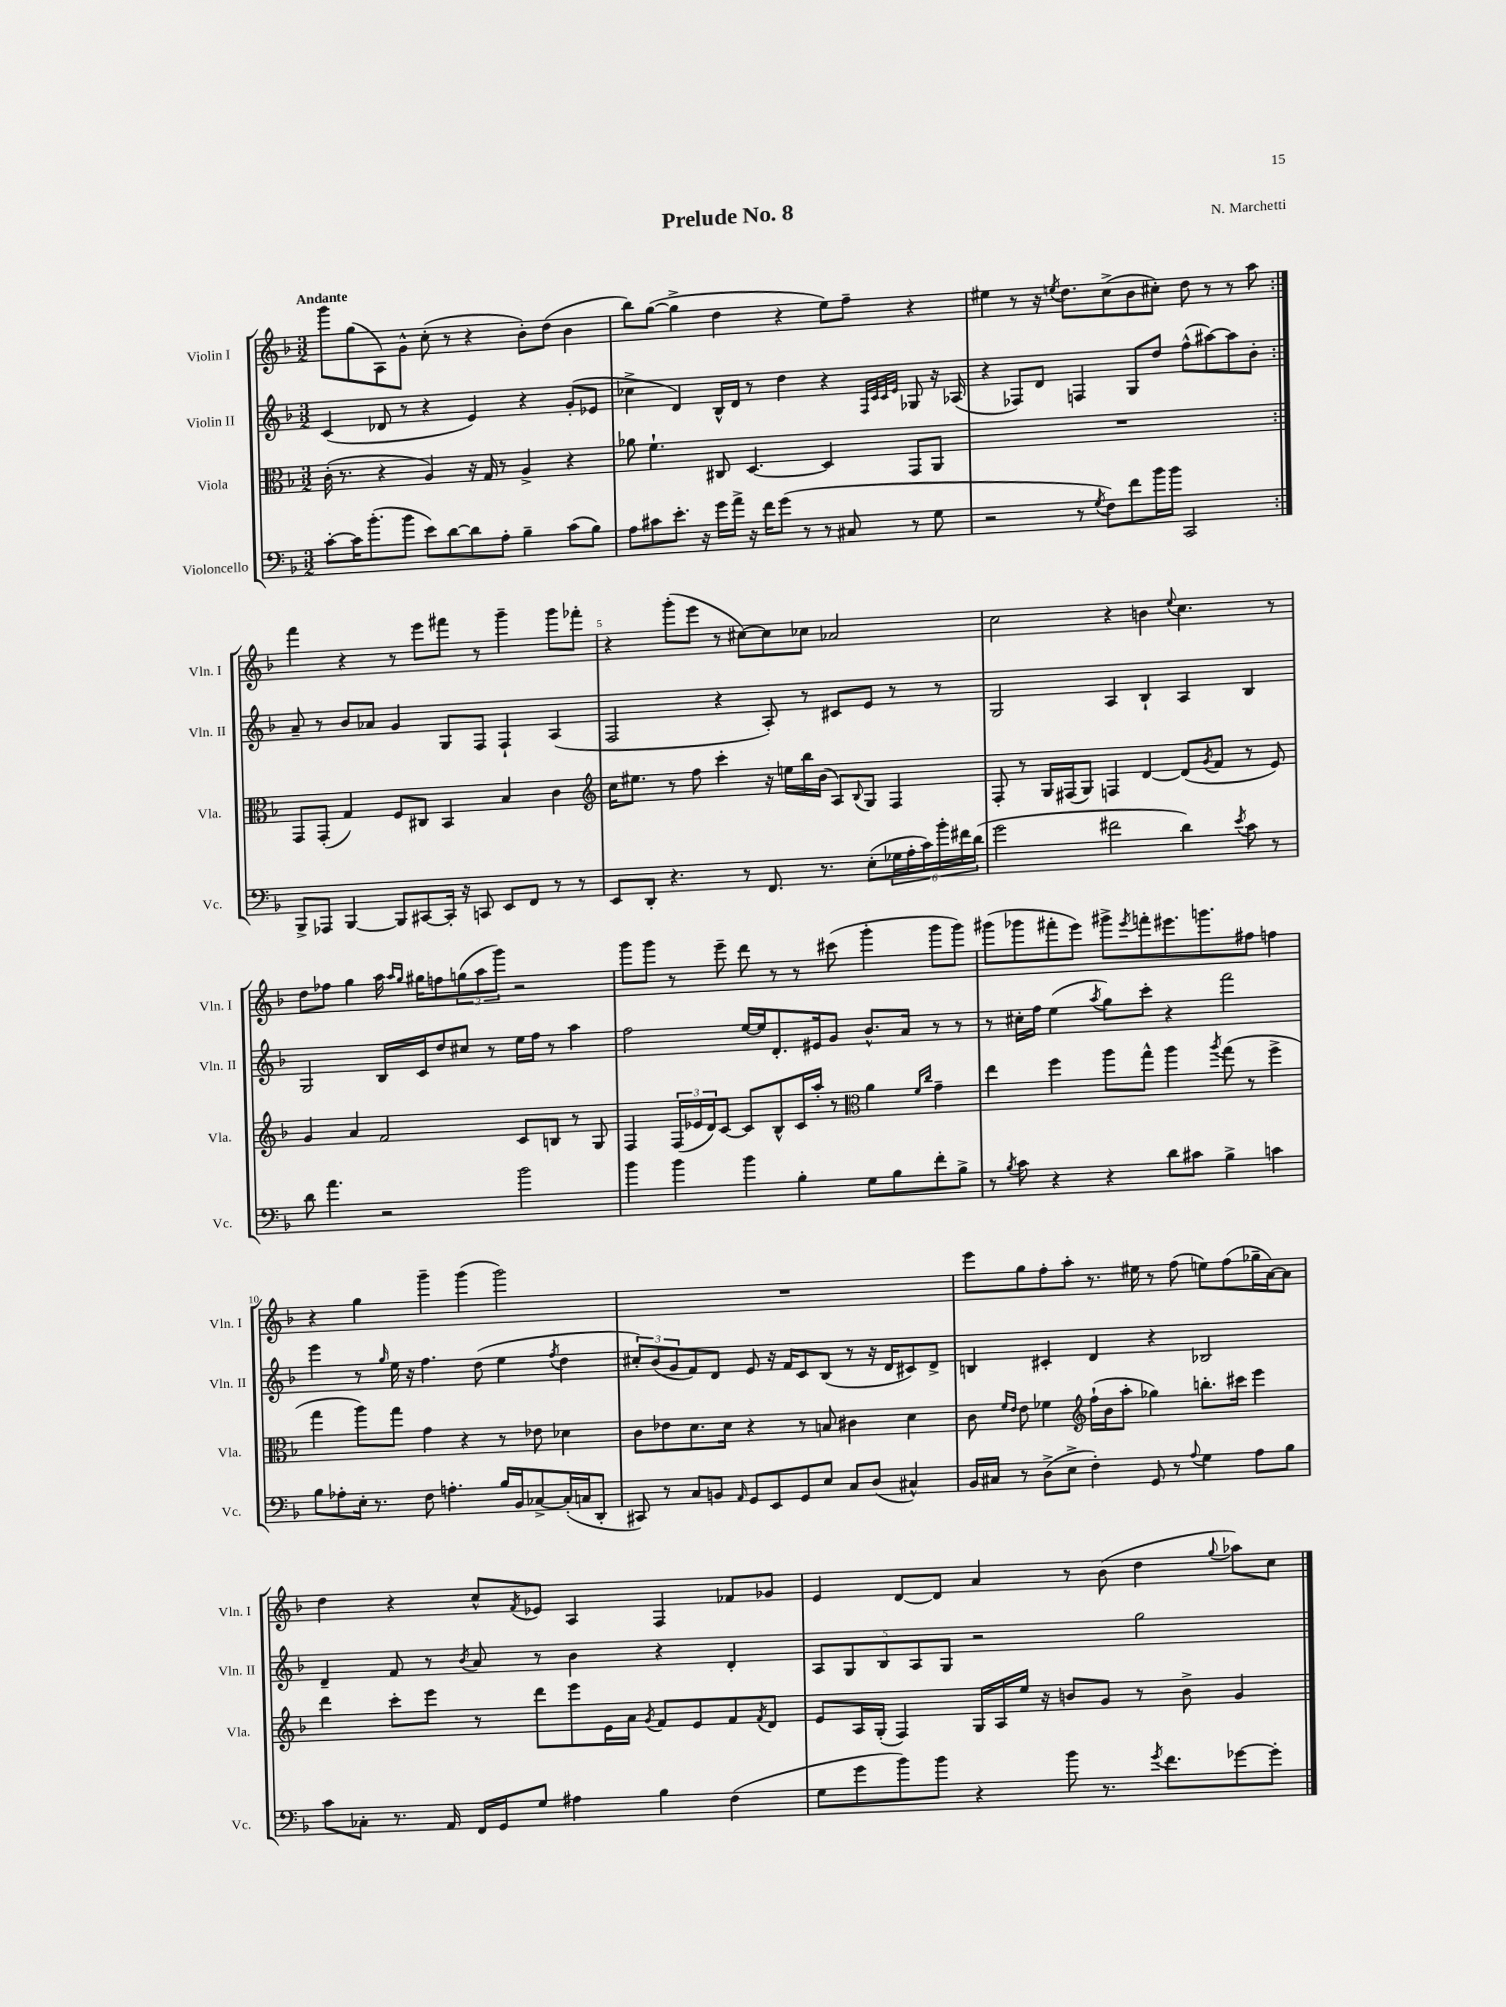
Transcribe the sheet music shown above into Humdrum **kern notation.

**kern	**kern	**kern	**kern
*staff4	*staff3	*staff2	*staff1
*clefF4	*clefC3	*clefG2	*clefG2
*k[b-]	*k[b-]	*k[b-]	*k[b-]
*M3/2	*M3/2	*M3/2	*M3/2
[8c'\L	(16c'\	(4c/	8ggg\L
.	8.r	.	.
16c\]K	.	.	(8gg\
(8.b-'\	.	.	.
.	4r	8d-/	8A\)
8b-\J	.	8r	8g^^\J
8e\L)	4A/)	4r	(8cc'\
[8d\	.	.	8r
8d\]	16r	4e/)	4r
.	16G/	.	.
8A'\J	8r	.	.
4B-~\	4A^/	4r	8b-'\L)
.	.	.	(8dd\J
(8c\L	4r	(8g'/L	4b-\
8B-\J)	.	8e-/J	.
=	=	=	=
8A\L	8a-\	4cc-^\	8bb-\L)
8c#\	4.f`\	.	([8gg\J
8.e'\J	.	4d/)	4gg^\]
16r	.	.	.
16g\LL	8C#/	16B-^^/LL	4dd\
16a^\JJ	.	16d/JJ	.
16r	[4.D/	8r	.
16f\LK	.	.	.
(8g\J	.	4dd\	4r
8r	.	.	.
8r	4D/]	4r	8ee\L)
8C#/	.	.	8ff~\J
.	.	32qqF/LLL	.
.	.	32qqc/	.
.	.	32qqc/	.
.	.	32qqe/JJJ	.
8r	8GG/L	8G-/	4r
8G\	8AA/J	16r	.
.	.	(16A-/	.
=	=	=	=
2r	1.r	4r	4ee#\
.	.	8F-/L)	8r
.	.	8d/J	16r
.	.	.	8qee/
.	.	.	8.dd\L
8r	.	4F/	.
8qG/	.	.	.
8F\L)	.	.	(8cc^\
8f\	.	8G/L	8b-\
16b-\L	.	8dd/J	8cc#'\J)
16b-\JJ	.	.	.
2CC/	.	(8ff^^\L	8dd\
.	.	[8aa#\)	8r
.	.	8aa#\]	8r
.	.	8b-'\J	8aa\
=:|!	=:|!	=:|!	=:|!
8BBB-^/L	8GG/L	8a~/	4fff\
8AAA-/J	(8GG'/J	8r	.
[4BBB-/	4G/)	8b-/L	4r
.	.	8a-/J	.
8BBB-/]L	8F/L	4g/	8r
[8CC#/	8C#/J	.	8eee\L
16CC#'/]Jk	4BB-/	8G/L	8fff#\J
16r	.	.	.
8CC/	.	8F/J	8r
8EE/L	4B-/	4F`/	4ggg~\
8FF/J	.	.	.
8r	4c\	(4A/	8ggg\L
8r	.	.	8fff-'\J
=	=	=	=
*	*clefG2	*	*
8EE/L	16cc\LK	2F/	4r
.	8.ee#\J	.	.
8DD'/J	.	.	.
4.r	8r	.	(8ggg'\L
.	8ff\	.	8eee\J
.	4ccc'\	4r	8r
8r	.	.	[8cc#\L)
8.FF/	16r	8A'/)	8cc#\]
.	16ee\LL	.	.
.	16bb-\	8r	8cc-\J
8.r	(16b-\JJ	.	.
.	8A/L)	8c#/L	2a-/
.	8qqB-/	.	.
(8E'\L	8G/J	8e/J	.
24G-\L	4F/	8r	.
24A'\	.	.	.
24c\)	.	.	.
24b-'\	.	8r	.
24f#\	.	.	.
(24d\JJ	.	.	.
=	=	=	=
2g\	8F'/	2G/	2cc\
.	8r	.	.
.	16G/LL	.	.
.	(16F#/J	.	.
.	8G/J)	.	.
2f#\	4F/	4A/	4r
.	[4d/	4B-`/	4b\
.	.	.	8qqee/
4d\)	(8d/]L	4A/	4.cc\
.	8qg/	.	.
.	8f/J	.	.
8qe/	.	.	.
8c\	8r	4B-/	.
8r	8e/)	.	8r
=	=	=	=
8d\	4g/	2G/	8dd\L
4.a\	.	.	8ff-\J
.	4a/	.	4gg\
2r	2f/	16B-/LL	16aa\
.	.	.	16qqaa/LL
.	.	.	16qqgg/JJ
.	.	16c/J	16gg#\LK
.	.	8dd/	8ff\
.	.	8cc#/J	(12gg\
.	.	.	12aa\
.	.	8r	.
.	.	.	12ggg\J)
2b-\	8c/L	16ee\LL	2r
.	.	16ff\JJ	.
.	8B/J	8r	.
.	8r	4aa\	.
.	8G/	.	.
=	=	=	=
4b-\	4F/	2ff\	8ggg\L
.	.	.	8ggg\J
4b-\	(24F/LL	.	8r
.	24e-/	.	.
.	24d/J)	.	.
.	[8c/J	.	8eee~\
4b-\	8c/]L	[16ee/LL	8ddd\
.	.	16ee/]J	.
.	8B-^^/	8.d'/	8r
4B-'\	16c/L	.	8r
.	16aa'/JJ	16e#/k	.
.	8r	8g/J	(8ccc#\
*	*clefC3	*	*
8G\L	4a\	8.b-^^/L	4ggg'\
8B-\	.	.	.
.	.	16a/Jk	.
.	16qqf/LL	.	.
.	16qqcc/JJ	.	.
8f'\	4g~\	8r	8ggg\L
8B-^\J	.	8r	8ggg\J)
=	=	=	=
8r	4ee\	8r	(8ggg#\L
8qB-/	.	.	.
8c\	.	16cc#'\LL	8ggg-\
.	.	16ff\JJ	.
4r	4ff\	(4ee\	8fff#'\
.	.	.	8eee\J)
.	.	8qaa/	.
4r	8aa\L	8gg\L)	8ggg#^\L
.	.	.	8qeee/
.	8gg^^\J	8ccc'\J	8fff'\
8d\L	4aa\	4r	8.eee#\
8c#\J	.	.	.
.	.	.	8.ggg\
.	8qaa/	.	.
4B-^\	(8gg\	2fff\	.
.	8r	.	8ff#\J
4c\	4ff^\	.	4ff\
=	=	=	=
8B-\L	4gg\	4eee\	4r
8A-'\	.	.	.
16E'\Jk	8aa\L)	8r	4gg\
8.r	.	.	.
.	.	16qqgg/	.
.	8gg\J	16ee\	.
.	.	16r	.
8F\	4g\	4.ff\	4ggg~\
4.A'\	.	.	.
.	4r	.	(4ggg\
.	.	(8dd\	.
16B-/LL	8r	4ee\	2ggg\)
16BB-/J	.	.	.
[8C-^/	8e-\	.	.
.	.	8qff/	.
(16C-'/]L	4d-\	4dd\	.
16C/J	.	.	.
8DD'/J	.	.	.
=	=	=	=
8CC#/)	8c\L	12cc#'/L)	1.r
.	.	(12b-/	.
8r	8e-\	.	.
.	.	12g/	.
8C/L	8.d\	8f/)	.
8BB/J	.	8d/J	.
.	16d\Jk	.	.
16qqAA/	.	.	.
8GG/L	4r	8e/	.
8EE/	.	16r	.
.	.	16f/LK	.
8GG/	8r	8c/	.
8E/J	8B/	(8B-/J	.
8C/L	4c#\	8r	.
(8D/J	.	16r	.
.	.	16d/LK	.
4C#^^/)	4d\	8c#/)	.
.	.	8d^/J	.
=	=	=	=
16BB-/LL	8c\	4B/	8eee\L
16C#/JJ	.	.	.
.	16qqf/LL	.	.
.	16qqe/JJ	.	.
8r	8e\	.	8gg\
(8D^\L	4f-\	4c#'/	8ff'\
8E^\J	.	.	8aa'\J
*	*clefG2	*	*
4F'\)	(16ff`\LL	4d/	8.r
.	16b-\J	.	.
.	8aa'\J	.	.
.	.	.	16ee#\
8GG/	4gg-\)	4r	8r
8r	.	.	(8ff\
8qqA/	.	.	.
4G\	8.bb'\L	2B-/	8ee\L)
.	.	.	(8ff\
.	16ccc#\Jk	.	.
8A\L	4eee\	.	16gg-~\L
.	.	.	[16a\J)
8B-\J	.	.	8a\]J
=	=	=	=
8c\L	4ddd\	4d~/	4dd\
8C-'\J	.	.	.
8.r	8ccc'\L	8f/	4r
.	8eee\J	8r	.
16AA/	.	.	.
.	.	8qb-/	.
16FF/LL	8r	8a/	8cc^^/L
16GG/J	.	.	.
.	.	.	8qf/
8G/J	8ddd\L	8r	8e-/J
4A#\	8eee\	4b-\	4A/
.	16e\L	.	.
.	16a\JJ	.	.
.	8qg/	.	.
4B-\	8f/L	4r	4F/
.	8e/	.	.
(4F\	8f/	4d'/	8f-/L
.	8qf/	.	.
.	8d/J	.	8g-/J
=	=	=	=
8G\L	8e/L	10A/L	4e/
.	.	10G/	.
8g\	16A/L	.	.
.	(16G'/JJ	.	.
.	.	10B-/	.
8b-\)	4F/)	.	[8d/L
.	.	10A/	.
8b-\J	.	.	8d/]J
.	.	10G/J	.
4r	16G/LL	2r	4a/
.	16A/	.	.
.	16ee/JJ	.	.
.	16r	.	.
8b-\	8b/L	.	8r
8.r	8g/J	.	(8b-\
.	8r	2gg\	4dd\
8qg/	.	.	.
8.f\L	.	.	.
.	8b^\	.	.
.	.	.	8qqgg/
[8g-\	4g/	.	8aa-\L)
8g-'\]J	.	.	8cc\J
==	==	==	==
*-	*-	*-	*-
